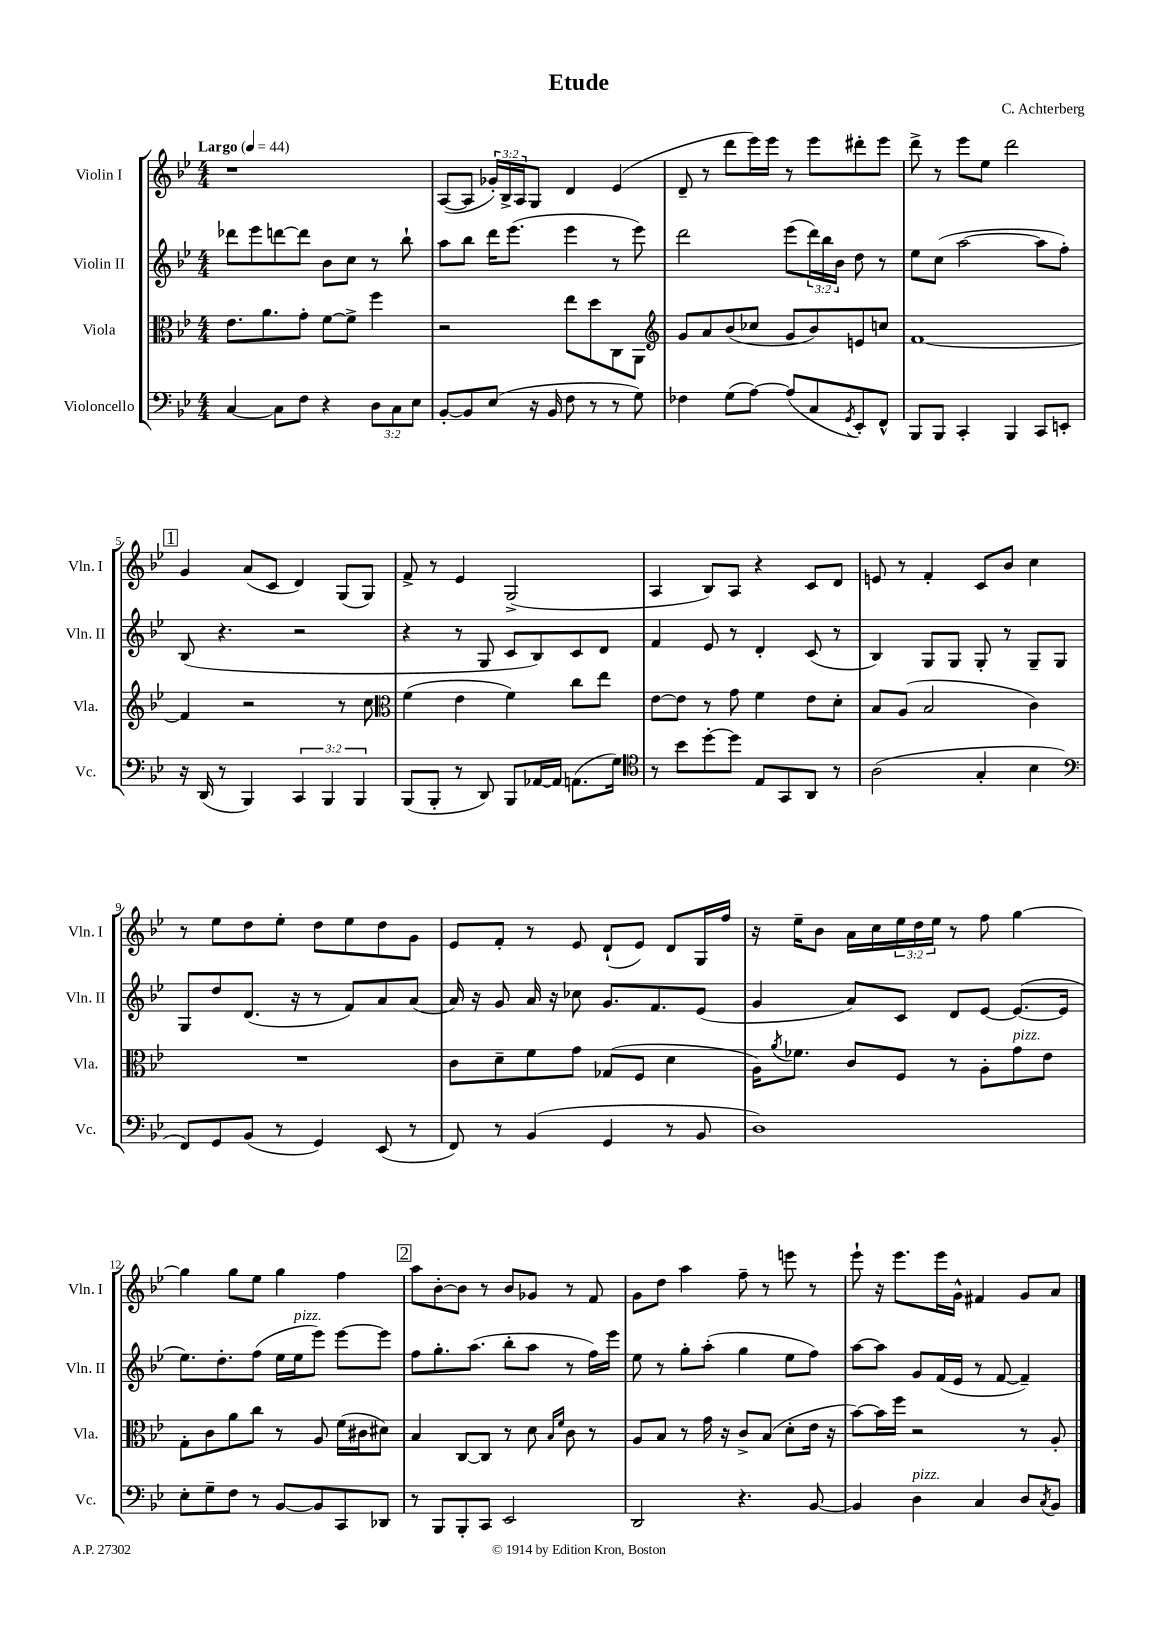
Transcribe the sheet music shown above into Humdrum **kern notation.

**kern	**kern	**kern	**kern
*staff4	*staff3	*staff2	*staff1
*clefF4	*clefC3	*clefG2	*clefG2
*k[b-e-]	*k[b-e-]	*k[b-e-]	*k[b-e-]
*M4/4	*M4/4	*M4/4	*M4/4
*MM44	*MM44	*MM44	*MM44
[4C	8.e-	8ddd-	1r
.	.	8eee-	.
.	8.a	.	.
8C]	.	[8ddd	.
8F	8g'	8ddd]	.
4r	[8f	8b-	.
.	8f^]	8cc	.
12D	4ff	8r	.
12C	.	.	.
.	.	8bb-`	.
12E-	.	.	.
=	=	=	=
[8BB-'	2r	8aa	([8A
8BB-]	.	8bb-	8A]
(8E-	.	16ddd	24g-')
.	.	.	24B-^
.	.	(8.eee-	.
.	.	.	24A
16r	.	.	8G
16BB-	.	.	.
8F	8ee-	4eee-	4d
8r	8dd	.	.
8r	8C	8r	(4e-
8G)	8AA	8eee-)	.
=	=	=	=
*	*clefG2	*	*
4F-	8g	2ddd	8d~
.	8a	.	8r
(8G	(8b-	.	8ddd
[8A)	8cc-	.	16eee-)
.	.	.	16eee-
(8A]	8g	(8eee-	8r
8C	8b-)	24ddd)	8eee-
.	.	24bb-	.
.	.	24b-	.
8qGG	.	.	.
8EE-')	8e	8dd	8ddd#'
8FF^^	8cc	8r	8eee-
=	=	=	=
8BBB-	[1f	8ee-	8ddd^
8BBB-	.	(8cc	8r
4CC'	.	[2aa	8eee-
.	.	.	8ee-
4BBB-	.	.	2ddd
8CC	.	8aa]	.
8EE'	.	8ff')	.
=	=	=	=
16r	4f]	(8B-	4g
(16DD	.	.	.
8r	.	4.r	.
4BBB-)	2r	.	(8a
.	.	.	8c
6CC	.	2r	4d)
6BBB-	.	.	.
.	8r	.	(8G
6BBB-	.	.	.
.	8cc	.	8G)
=	=	=	=
*	*clefC3	*	*
(8BBB-	(4f	4r	8f^
8BBB-'	.	.	8r
8r	4e-	8r	4e-
8DD)	.	8G	.
8BBB-	4f)	8c	(2G^
[16AA-	.	8B-)	.
16AA-]	.	.	.
(8.AA	8cc	8c	.
.	8ee-	8d	.
16G)	.	.	.
=	=	=	=
*clefC4	*	*	*
8r	[8e-	4f	4A
8b-	8e-]	.	.
[8dd'	8r	8e-	8B-)
8dd]	8g	8r	8A
8E-	4f	4d'	4r
8GG	.	.	.
8AA	8e-	(8c	8c
8r	8d'	8r	8d
=	=	=	=
(2A	8B-	4B-)	8e
.	(8A	.	8r
.	2B-	8G	4f'
.	.	8G	.
4G'	.	8G'	8c
.	.	8r	8b-
4B-	4c)	8G~	4cc
.	.	8G	.
=	=	=	=
*clefF4	*	*	*
8FF)	1r	8G	8r
8GG	.	8dd	8ee-
(8BB-	.	(8.d	8dd
8r	.	.	8ee-'
.	.	16r	.
4GG)	.	8r	8dd
.	.	8f)	8ee-
(8EE-	.	8a	8dd
8r	.	(8a	8g
=	=	=	=
8FF)	8c	16a)	8e-
.	.	16r	.
8r	8d~	8g	8f'
(4BB-	8f	16a	8r
.	.	16r	.
.	8g	8cc-	8e-
4GG	(8G-	8.g	(8d`
.	8F	.	8e-)
.	.	8.f	.
8r	4d	.	8d
8BB-	.	(8e-	16G
.	.	.	16ff
=	=	=	=
1D)	16A)	4g	16r
.	8qa	.	.
.	8.f-	.	16ee-~
.	.	.	8b-
.	8c	8a)	16a
.	.	.	16cc
.	8F	8c	24ee-
.	.	.	24dd
.	.	.	24ee-
.	8r	8d	8r
.	8A'	[8e-	8ff
.	8g	(8.e-_	[4gg
.	8e-	.	.
.	.	16e-]	.
=	=	=	=
8E-'	8G'	8.ee-)	4gg]
8G~	8c	.	.
.	.	8.dd'	.
8F	8a	.	8gg
8r	8cc	(8ff	8ee-
[8BB-	8r	16ee-	4gg
.	.	16ee-	.
8BB-]	8A	8eee-)	.
8CC	(16f	[8eee-	4ff
.	16c#	.	.
8DD-	8d#)	8eee-]	.
=	=	=	=
8r	4B-	8ff	8aa
8BBB-	.	8.gg'	[8b-'
8BBB-'	[8C	.	8b-]
.	.	(8.aa	.
8CC	8C]	.	8r
2EE-	8r	8bb-'	8b-
.	8d	8aa	8g-
.	16qqB-	.	.
.	16qqf	.	.
.	8c	8r	8r
.	8r	16ff)	8f
.	.	16eee-	.
=	=	=	=
2DD	8A	8ee-	8g
.	8B-	8r	8dd
.	8r	8gg'	4aa
.	16g	(8aa'	.
.	16r	.	.
4.r	8c^	4gg	8ff~
.	(8B-	.	8r
.	8d'	8ee-	8eee
[8BB-	16e-	8ff)	8r
.	16r	.	.
=	=	=	=
4BB-]	[8b-)	[8aa	8eee-`
.	16b-]	8aa]	16r
.	16ff	.	8.eee-
4D	2r	8g	.
.	.	(16f	16eee-
.	.	16e-	16g^^
4C	.	8r	4f#
.	.	[8f	.
8D	8r	4f~])	8g
8qC	.	.	.
8BB-	8A'	.	8a
==	==	==	==
*-	*-	*-	*-
